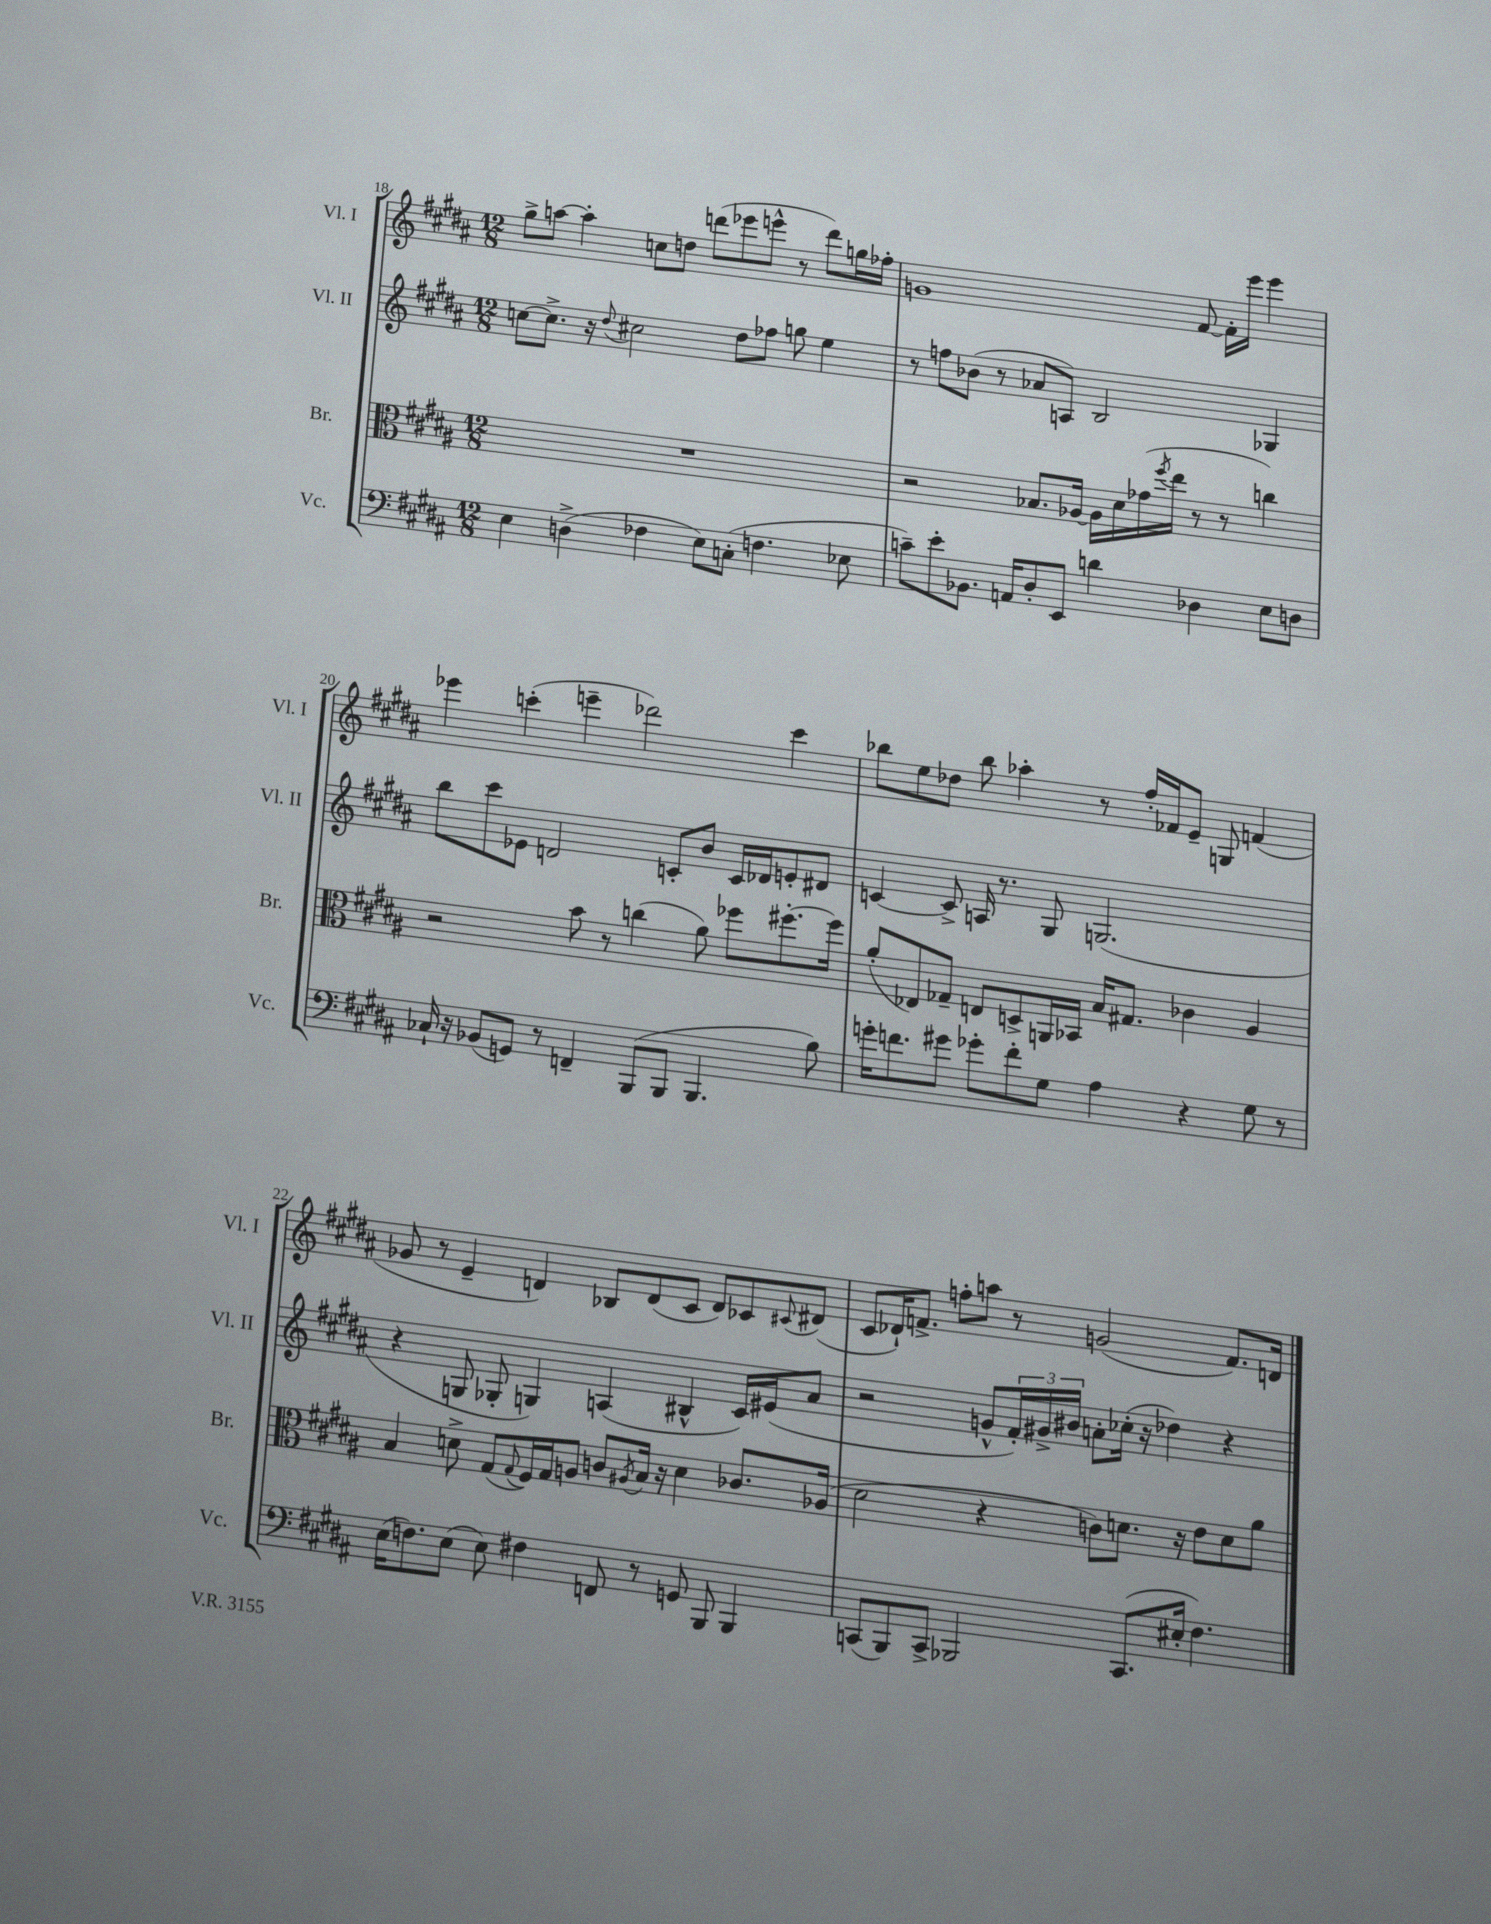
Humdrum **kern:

**kern	**kern	**kern	**kern
*staff4	*staff3	*staff2	*staff1
*clefF4	*clefC3	*clefG2	*clefG2
*k[f#c#g#d#a#]	*k[f#c#g#d#a#]	*k[f#c#g#d#a#]	*k[f#c#g#d#a#]
*M12/8	*M12/8	*M12/8	*M12/8
4E\	1.r	[8cc\L	8gg#^\L
.	.	8.cc^\]J	[8aa\J
(4D^\	.	.	4aa'\]
.	.	16r	.
.	.	8qqdd#/	.
.	.	2cc#\	.
4F-\	.	.	8cc\L
.	.	.	8dd\J
8E\L)	.	.	(8ddd\L
(8C'\J	.	8dd#\L	8eee-\
4.F\	.	8ff-\J	8eee^^\J
.	.	8gg\	8r
.	.	4ee\	8ddd\L)
8E-\	.	.	16gg\L
.	.	.	16ff-'\JJ
=	=	=	=
8c~\L)	2r	8r	1g
8e'\	.	8ff\L	.
8.BB-\J	.	(8b-\J	.
.	.	8r	.
16AA/LK	.	.	.
8D#'/	8.B-/L	8a-/L	.
8EE/J	.	8A/J)	.
.	[16A-/Jk	.	.
4d\	16A-\]LL	2B/	.
.	16d#\	.	.
.	(16g-\	.	.
.	8qff#/	.	.
.	16ee\JJ	.	.
4D-\	8r	.	[8f#/
.	8r	.	16f#'\]LL
.	.	.	16eee\JJ
8E\L	4cc\)	4G-/	4eee\
8D\J	.	.	.
=	=	=	=
16C-`/	2r	8bb\L	4eee-\
16r	.	.	.
(8BB-/L	.	8ccc#\	.
8GG/J)	.	8e-\J	(4ccc'\
8r	.	2d/	.
4FF~/	8b\	.	4eee~\
.	8r	.	.
(8BBB/L	(4cc\	.	2ddd-\)
8BBB/J	.	8c'/L	.
4.BBB/	8a#\)	8b/J	.
.	8ff-\L	16c/LL	.
.	.	16d-/J	.
.	[8.ff#'\	8e'/	4ccc\
8B\)	.	8d#/J	.
.	16ff#\]Jk	.	.
=	=	=	=
16g'\LK	(8a#'/L	[4c/	8bb-\L
8.f\	.	.	.
.	8E-/)	.	8ee\
8g#\J	8G-~/J	8c^/]	8dd-\J
8g-'\L	8E/L	16A/	8bb-\
.	.	8.r	.
8f'\	8D^/	.	4aa-'\
8G#\J	16AA/L	8G#/	.
.	16BB-/JJ	.	.
4A#\	16B/LK	(2.G/	8r
.	8.G#/J	.	.
.	.	.	16ff#'/LL
.	.	.	16f-/J
4r	4c-\	.	8e~/J
.	.	.	8G/
8G#\	4A#/	.	(4f/
8r	.	.	.
=	=	=	=
(16E\LK	4B/	4r	8g-/
8.F\)	.	.	.
.	.	.	8r
(8E\J	8d^\	8G/	4e~/
8E\)	(8G#/L	8G-'/	.
.	8qqG#/	.	.
4F#\	16F#/L)	4G/)	4d/)
.	16G#/J	.	.
.	8A/J	.	.
8FF/	8c/L	(4A/	8B-/L
.	8qA#/	.	.
8r	16B/Jk	.	(8d/
.	16r	.	.
8GG/	4d\	4B#^^/	8c#/J
8BBB/	.	.	8d/L)
4BBB/	8.c-/L	16c#/LL)	8c-/
.	.	(16e#/J	.
.	.	.	8qqc#/
.	.	8a#/J	(8d#/J
.	(16A-/Jk	.	.
=	=	=	=
(8CC/L	2d#\	2r	8c#/L
8BBB/)	.	.	16d-`/K)
.	.	.	8.f^/J
8CC^/J	.	.	.
2BBB-/	.	.	8ff'\L
.	4r	8g^^/L	8aa\J
.	.	24f#'/L)	8r
.	.	24g#^/	.
.	.	24b#/JJ	.
.	8c\L)	8a'\L	(2g/
(8.CC/L	8.d\J	(16cc-'\Jk	.
.	.	16r	.
.	.	4dd-\)	.
16E#'/Jk	16r	.	.
4.F#\)	8e\L	.	.
.	8d\	4r	8.f/L)
.	8a#\J	.	.
.	.	.	16d/Jk
==	==	==	==
*-	*-	*-	*-
